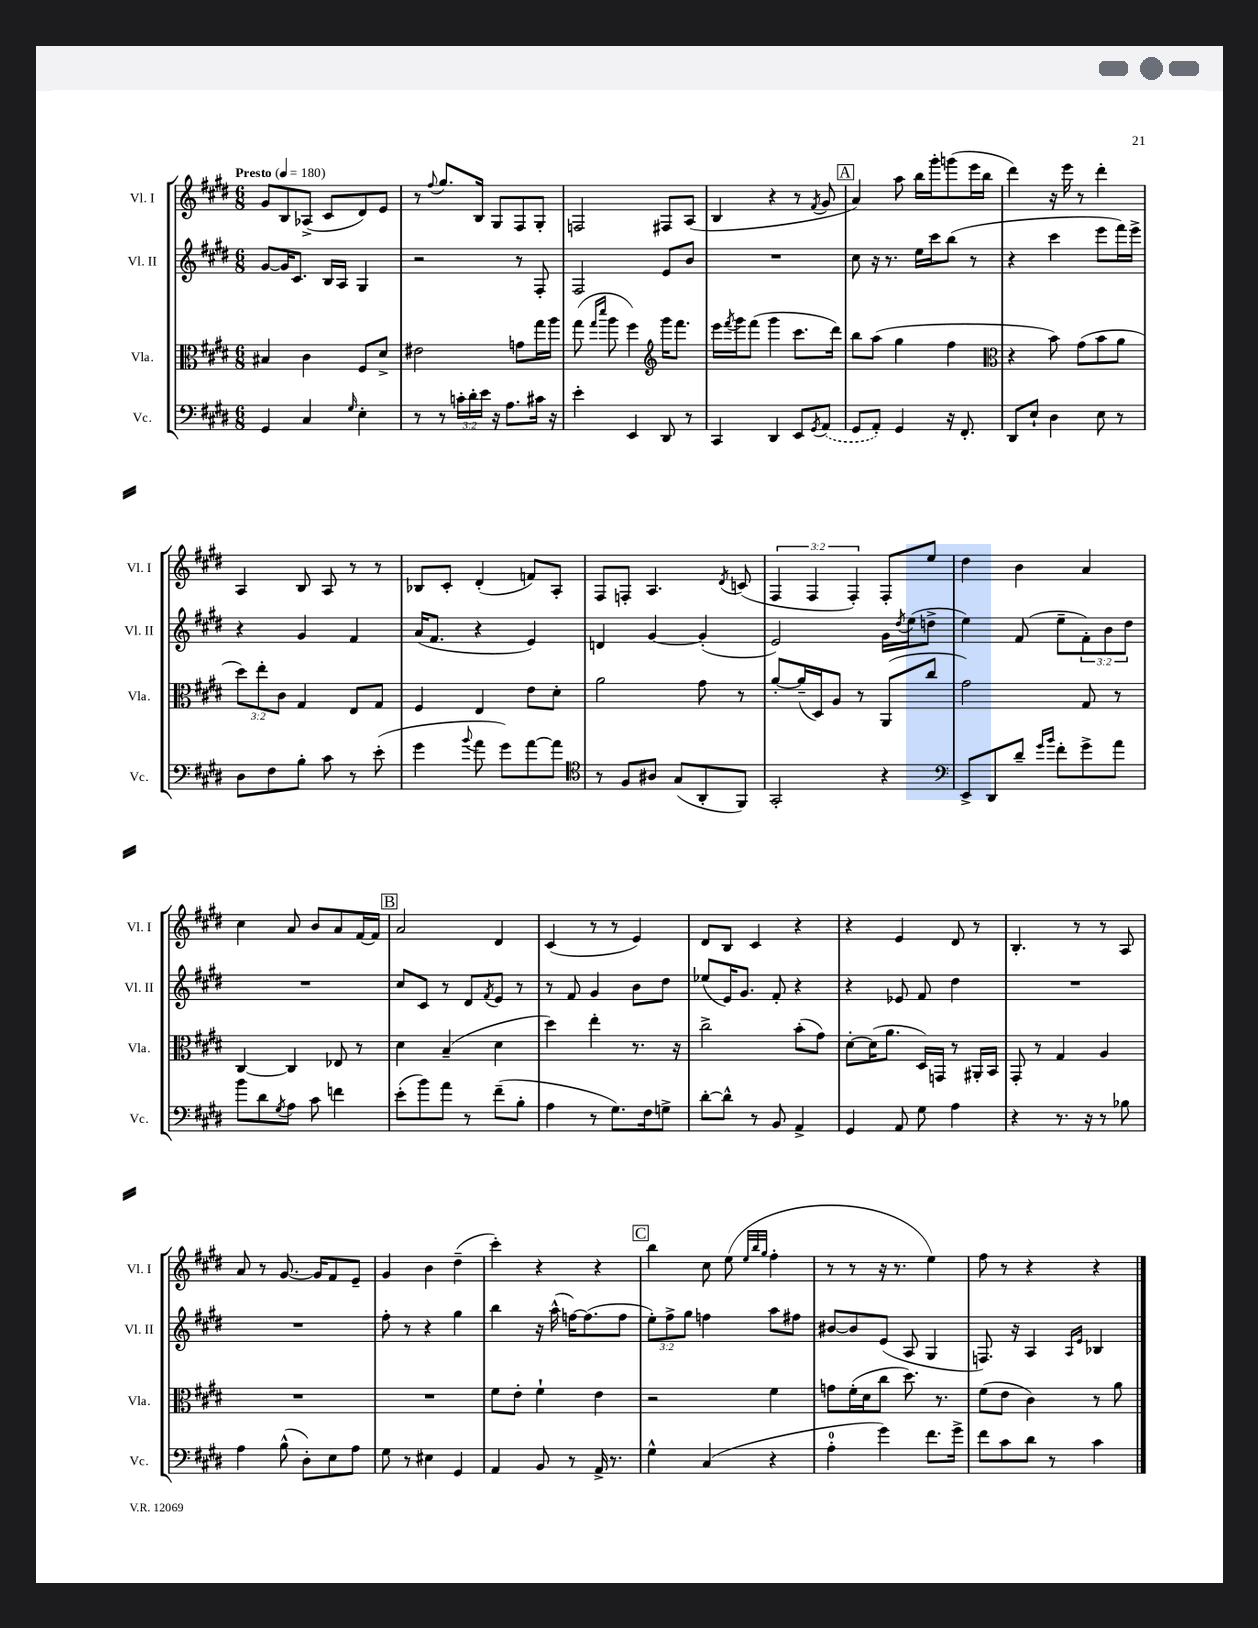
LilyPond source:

<<
\new StaffGroup <<
\new Staff = "s0" \with { instrumentName = "Vl. I" shortInstrumentName = "Vl. I" } {
    \clef treble \key e \major \numericTimeSignature \time 6/8 \override Staff.TupletNumber.text = #tuplet-number::calc-fraction-text \tempo "Presto" 4 = 180
    gis'8 b8 aes8->( cis'8 dis'8) e'8 |
    r8 \appoggiatura { fis''8 } gis''8. b16 gis8 fis8 gis8-. |
    f2 fis8 a8( |
    b4 r4 r8 \acciaccatura { fis'8 } gis'8 |
    \mark \markup { \box "A" } a'4) a''8 b''16 gis'''16-. g'''8( e'''16 b''16 |
    dis'''4) r16 e'''16 r8 dis'''4-. |
    a4 b8 a8 r8 r8 |
    bes8 cis'8-. dis'4-.( f'8) a8-. |
    fis8 f8-. a4. \acciaccatura { dis'8 } c'8( |
    \tuplet 3/2 { fis4 fis4 fis4-.) } fis8-. e''8 |
    dis''4 b'4 a'4 |
    cis''4 a'8 b'8 a'8 fis'16~ fis'16 |
    \mark \markup { \box "B" } a'2 dis'4 |
    cis'4( r8 r8 e'4) |
    dis'8 b8 cis'4 r4 |
    r4 e'4 dis'8 r8 |
    b4.-. r8 r8 a8 |
    a'8 r8 gis'8.~ gis'16 fis'8 e'8-- |
    gis'4 b'4 dis''4--( |
    cis'''4-.) r4 r4 |
    \mark \markup { \box "C" } b''4 cis''8 e''8( \grace { e''32 b''32 gis''32 } fis''4-. |
    r8 r8 r16 r8. e''4) |
    fis''8 r8 r4 r4 \bar "|." |
}
\new Staff = "s1" \with { instrumentName = "Vl. II" shortInstrumentName = "Vl. II" } {
    \clef treble \key e \major \numericTimeSignature \time 6/8 \override Staff.TupletNumber.text = #tuplet-number::calc-fraction-text
    gis'8~ gis'16 cis'8. b16 a16 gis4 |
    r2 r8 fis8-. |
    fis2 e'8 b'8 |
    R2. |
    \mark \markup { \box "A" } cis''8 r16 r8. e''16 cis'''16 b''8( r8 |
    r4 cis'''4 e'''8 fis'''16) e'''16-> |
    r4 gis'4 fis'4 |
    a'16( fis'8. r4 e'4) |
    d'4 gis'4~ gis'4-.( |
    e'2) gis'16 \acciaccatura { dis''8 } e''16( d''8-> |
    e''4) fis'8( e''8-- \tuplet 3/2 { fis'8-.) b'8 dis''8 } |
    R2. |
    \mark \markup { \box "B" } cis''8 cis'8 r8 dis'8 \acciaccatura { fis'8 } e'8 r8 |
    r8 fis'8 gis'4 b'8 dis''8 |
    ees''8( e'16) gis'8. fis'8-. r4 |
    r4 ees'8 fis'8 dis''4 |
    R2. |
    R2. |
    fis''8-. r8 r4 gis''4 |
    b''4 r16 a''16-^( f''16~) f''8.( f''8 |
    \mark \markup { \box "C" } \tuplet 3/2 { e''8-.) fis''8-> gis''8 } f''4 a''8 fis''8 |
    bis'8~ bis'8 e'8( a8 gis4 |
    f8.) r16 a4 \grace { a16 e'16 } bes4 \bar "|." |
}
\new Staff = "s2" \with { instrumentName = "Vla." shortInstrumentName = "Vla." } {
    \clef alto \key e \major \numericTimeSignature \time 6/8 \override Staff.TupletNumber.text = #tuplet-number::calc-fraction-text
    bis4 cis'4 fis8 dis'8-> |
    eis'2 g'8 gis''16 a''16 |
    gis''8( \grace { gis''16 dis'''16 } a''8 fis''4) \clef treble gis'''16 fis'''8. |
    e'''16 \acciaccatura { fis'''8 } gis'''16 fis'''8( gis'''4 cis'''8. dis'''16) |
    \mark \markup { \box "A" } b''8 a''8( gis''4 fis''4 |
    \clef alto r4 b'8) gis'8( b'8 a'8 |
    \tuplet 3/2 { dis''8) e''8-. cis'8 } gis4 e8 gis8 |
    fis4 e4 e'8 dis'8-. |
    a'2 gis'8 r8 |
    a'8~-. a'16--( dis16) a8 r8 a,8( cis''8 |
    gis'2) gis8 r8 |
    cis4~ cis4 ees8 r8 |
    \mark \markup { \box "B" } dis'4 b4--( dis'4 |
    dis''4) e''4-. r8. r16 |
    cis''2-> b'8-.( gis'8) |
    dis'8~-. dis'16( a'8. dis16) g,16 r8 ais,16-. b,16 |
    gis,8-. r8 gis4 a4 |
    R2. |
    R2. |
    fis'8 e'8-. fis'4-! e'4 |
    \mark \markup { \box "C" } r2 fis'4 |
    g'8 fis'16-.( dis'16 cis''8 dis''8.) r8. |
    fis'8( e'8 cis'4) r8 a'8 \bar "|." |
}
\new Staff = "s3" \with { instrumentName = "Vc." shortInstrumentName = "Vc." } {
    \clef bass \key e \major \numericTimeSignature \time 6/8 \override Staff.TupletNumber.text = #tuplet-number::calc-fraction-text
    gis,4 cis4 \grace { gis16 } e4-. |
    r8 r8 \tuplet 3/2 { c'16-. dis'16-. e'16 } r16 a8. cis'16 r16 |
    e'4-. e,4 dis,8 r8 |
    cis,4 dis,4 e,8 \acciaccatura { gis,8 } \once \slurDashed a,8( |
    \mark \markup { \box "A" } gis,8 a,8-.) gis,4 r16 fis,8.-. |
    dis,8 e8-! dis4 e8 r8 |
    dis8 fis8 b8-. cis'8 r8 e'8-.( |
    gis'4 \appoggiatura { b'8 } a'8 gis'8) a'8~ a'8 |
    \clef tenor r8 fis8 ais8 gis8( a,8-. fis,8) |
    gis,2-. r4 |
    \clef bass e,8-> dis,8 dis'8-- \grace { gis'16 b'16 } fis'8-. gis'8-> a'8 |
    b'8 dis'8 \acciaccatura { gis8 } a8 cis'8 f'4 |
    \mark \markup { \box "B" } e'8-.( b'8) a'8 r8 fis'8--( b8-. |
    a4 r8 gis8.) fis16 g8-> |
    dis'8~-. dis'8-^ r8 b,8 a,4-> |
    gis,4 a,8 gis8 a4 |
    r4 r8. r16 r8 bes8 |
    a4 b8-^( dis8-.) e8 a8 |
    gis8 r8 eis4 gis,4 |
    a,4 b,8 r8 a,16-> r8. |
    \mark \markup { \box "C" } gis4-^ cis4( r4 |
    a4-0-. gis'4) fis'8. gis'16-> |
    fis'8 cis'8 dis'8 r8 cis'4 \bar "|." |
}
>>
>>
\layout { \context { \Score \remove "Bar_number_engraver" } }
